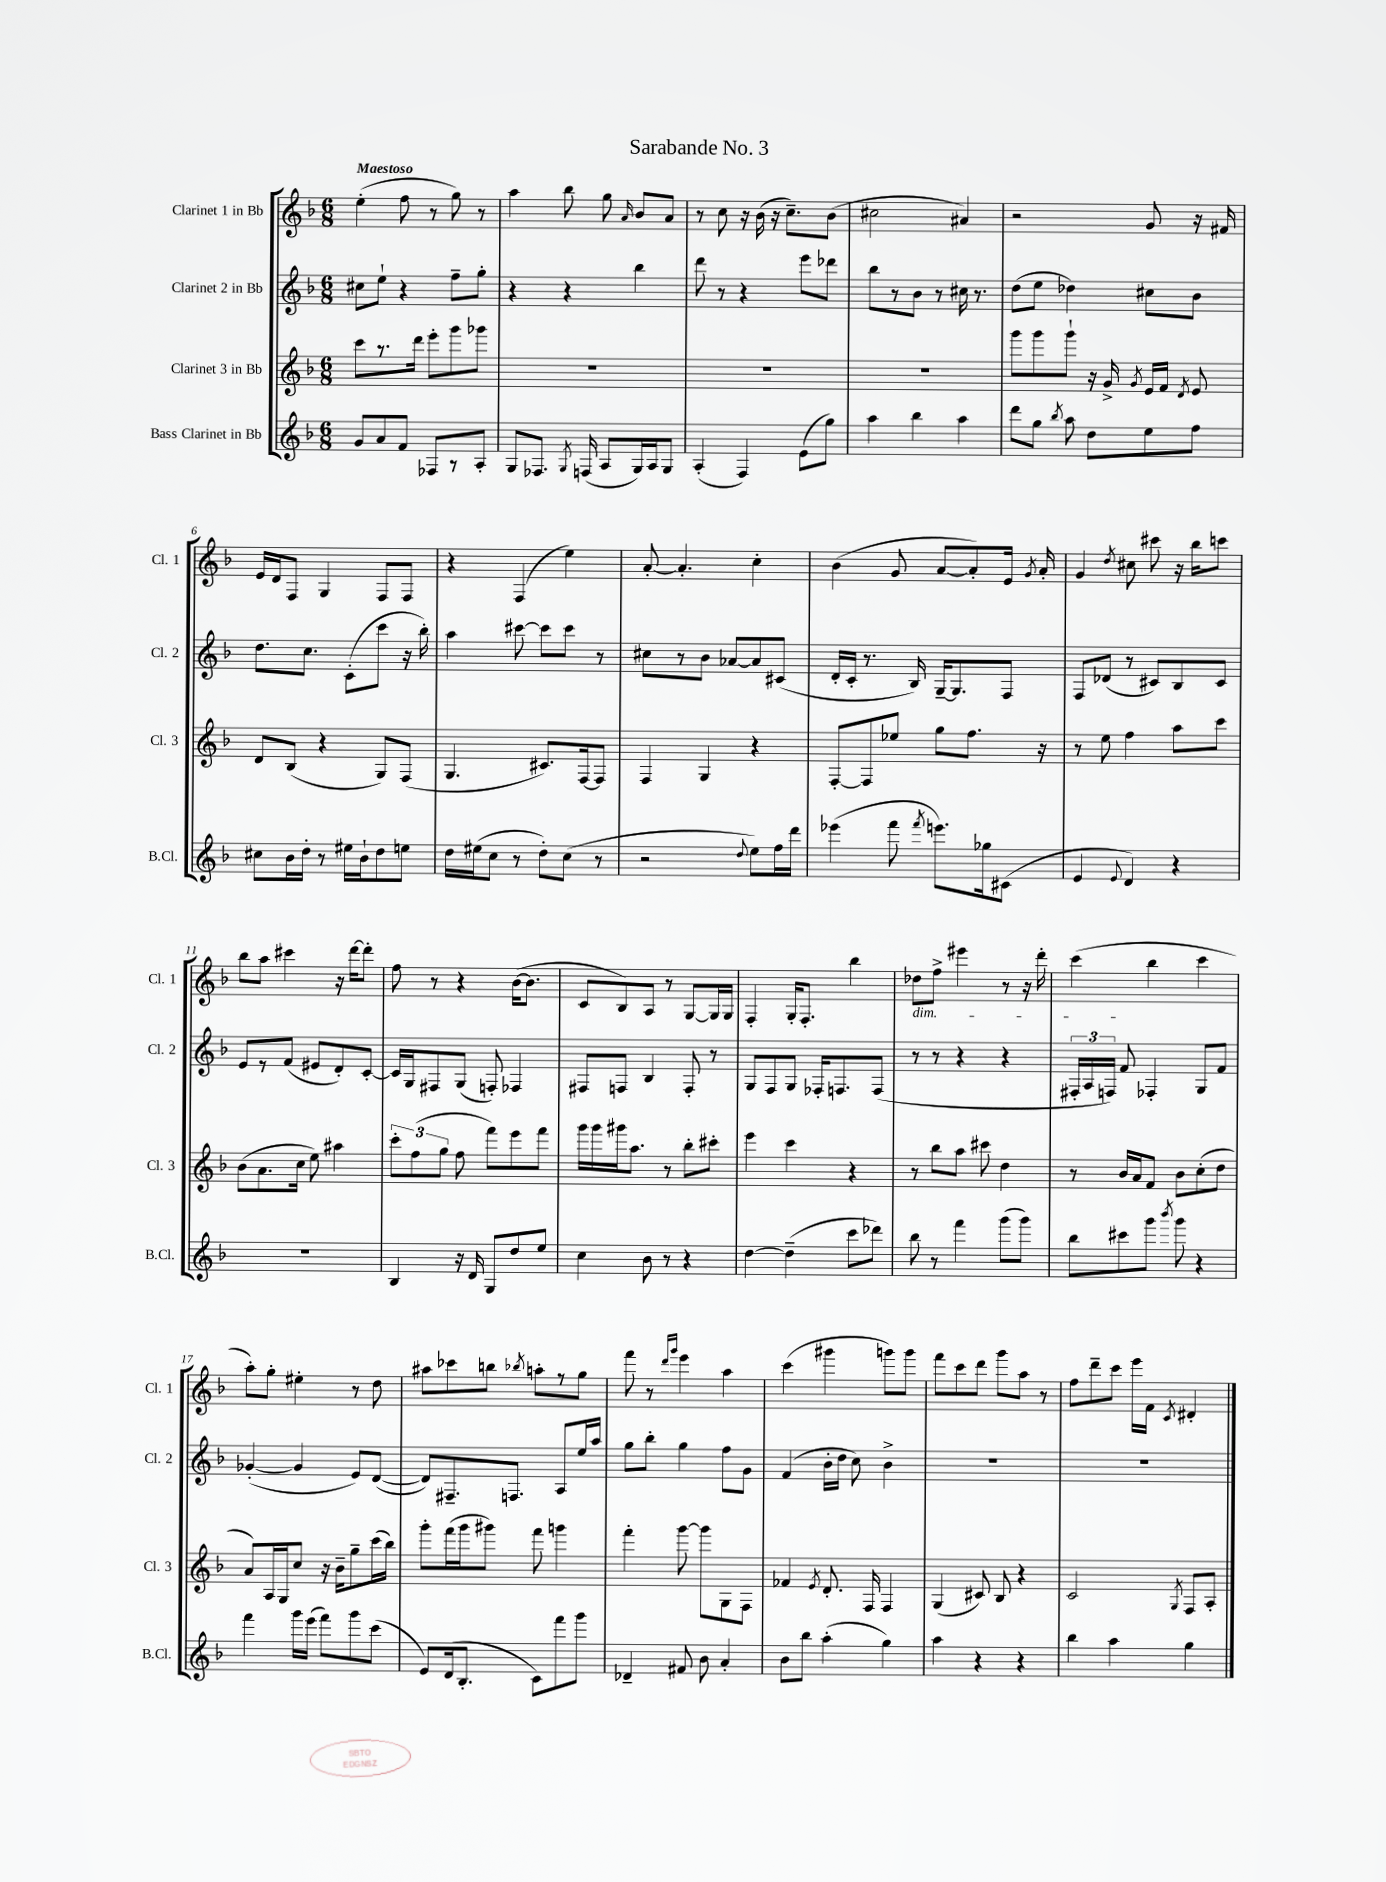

**kern	**kern	**kern	**kern
*staff4	*staff3	*staff2	*staff1
*clefG2	*clefG2	*clefG2	*clefG2
*k[b-]	*k[b-]	*k[b-]	*k[b-]
*M6/8	*M6/8	*M6/8	*M6/8
8g	8ccc	8cc#	(4ee'
8a	8.r	8ee`	.
8f	.	4r	8ff
.	16ddd	.	.
8F-	8eee'	.	8r
8r	8ggg	8ff~	8gg)
8A'	8ggg-	8gg'	8r
=	=	=	=
8G	2.r	4r	4aa
8.F-	.	.	.
.	.	4r	8bb-
8qG	.	.	.
(16F	.	.	.
8A	.	.	8gg
.	.	.	16qqa
16G)	.	4bb-	8b-
16A	.	.	.
8G	.	.	8a
=	=	=	=
(4A'	2.r	8ddd	8r
.	.	8r	8cc
4F)	.	4r	16r
.	.	.	(16b-
.	.	.	16r
.	.	.	8.cc~)
(8e	.	8eee	.
8gg)	.	8ddd-	(8b-
=	=	=	=
4aa	2.r	8bb-	2cc#
.	.	8r	.
4bb-	.	8b-	.
.	.	8r	.
4aa	.	16cc#	4a#)
.	.	8.r	.
=	=	=	=
8ddd	8ggg	(8dd	2r
8gg	8ggg	8ee	.
8qbb-	.	.	.
8aa	8ggg`	4dd-)	.
8dd	16r	.	.
.	16g^	.	.
.	8qg	.	.
8ee	16e	8cc#	8g
.	16f	.	.
.	8qd	.	.
8ff	8e	8b-	16r
.	.	.	16f#
=	=	=	=
8cc#	8d	8.dd	16e
.	.	.	16d
16b-	(8B-	.	8F
16dd'	.	8.cc	.
8r	4r	.	4G
16ee#	.	(8c'	.
16b-`	.	.	.
8dd	8G)	8ccc	8F
8ee	(8F	16r	8F
.	.	16bb-')	.
=	=	=	=
16dd	4.G	4aa	4r
(16ee#	.	.	.
8cc	.	.	.
8r	.	[8ccc#	(4F
8dd')	8.c#)	8ccc#]	.
(8cc	.	8ccc#	4ee)
.	[16F	.	.
8r	8F]	8r	.
=	=	=	=
2r	4F	8cc#	[8a'
.	.	8r	4.a']
.	4G	8b-	.
.	.	[8a-	.
8qqdd	.	.	.
8ee)	4r	8a-]	4cc'
16ff	.	(8c#	.
16ddd	.	.	.
=	=	=	=
(4eee-	[8F'	16d'	(4b-
.	.	16c'	.
.	8F]	8.r	.
8fff	8ee-	.	8g
.	.	16B-)	.
8qfff	.	.	.
8.eee)	8gg	[16G~	[8a
.	.	8.G]	.
.	8.ff	.	8a'])
16gg-	.	.	.
(8c#	.	8F	16e
.	.	.	8qg
.	16r	.	16a'
=	=	=	=
4e	8r	8F	4g
.	8ee	(8d-	.
8qqe	.	.	8qdd
4d)	4ff	8r	8cc#
.	.	8c#)	8ccc#
4r	8aa	8B-	16r
.	.	.	16bb-
.	8ccc	8c#	8ccc
=	=	=	=
2.r	(8b-	8e	8bb-
.	8.a	8r	8aa
.	.	(8f	4ccc#
.	16cc	.	.
.	8ee)	8e#	.
.	4aa#	8d')	16r
.	.	.	[16ddd
.	.	[8c'	8ddd']
=	=	=	=
4B-	12ccc'	16c]	8ff
.	.	16G	.
.	(12ff	.	.
.	.	8F#	8r
.	12gg	.	.
16r	8ff	(8G	4r
16d	.	.	.
8G	8fff)	8F')	.
8dd	8eee	4F-	([16b-
.	.	.	8.b-]
8ee	8fff	.	.
=	=	=	=
4cc	16ggg	8F#	8c
.	16ggg	.	.
.	16ggg#	8F	8B-)
.	8.aa	.	.
8b-	.	4B-	8A
8r	8r	.	8r
4r	8bb-'	8F'	[8G
.	8ccc#'	8r	16G]
.	.	.	16G
=	=	=	=
[4dd	4eee	8G	4F'
.	.	8F	.
(4dd~]	4ccc	8G	16G'
.	.	.	8.F'
.	.	16F-'	.
.	.	8.F	.
8ccc	4r	.	4bb-
8ddd-)	.	(8F	.
=	=	=	=
8bb-	8r	8r	8dd-
8r	8bb-	8r	8ff^
4fff	8aa	4r	4eee#
.	8ccc#	.	.
(8ggg	4dd	4r	8r
8ggg)	.	.	16r
.	.	.	16ddd'
=	=	=	=
8bb-	8r	24F#'	(4ccc
.	.	24A	.
.	.	24F)	.
8ccc#	16b-	8f	.
.	16a	.	.
8ggg	8f	4F-'	4bb-
8qbbb-	.	.	.
8ggg	8b-	.	.
4r	(8cc'	8G	4ccc
.	8dd	8f	.
=	=	=	=
4fff	8a)	([4g-'	8aa')
.	16A	.	8gg'
.	16G	.	.
16ggg	8cc	4g-]	4ee#'
(16eee	.	.	.
8fff)	16r	.	.
.	16b-~	.	.
8ggg	8gg~	8e)	8r
(8ccc	(16ccc	([8d	8dd
.	16bb-)	.	.
=	=	=	=
8e)	8ggg'	8d])	8aa#
(16d	(16fff	8.F#~	8ccc-
8.B-'	16ggg	.	.
.	8ggg#)	.	8bb
.	.	8.F	.
.	.	.	8qbb-
8c)	8fff	.	8aa'
8fff	4ggg	8A	8r
8ggg	.	16ee	8gg
.	.	16aa	.
=	=	=	=
4d-~	4fff'	8gg	8fff
.	.	8bb-'	8r
.	.	.	16qqddd
.	.	.	16qqggg
8f#	[8ggg	4gg	4eee
8b-	8ggg]	.	.
4a'	8G	8ff	4aa
.	8F	8g	.
=	=	=	=
8b-	4f-	(4f	(4ccc
8bb-	.	.	.
.	8qe	.	.
(4aa'	8.d'	16b-'	4ggg#
.	.	16dd	.
.	.	8cc)	.
.	16F	.	.
4gg)	4F	4b-^	8ggg)
.	.	.	8ggg
=	=	=	=
4aa	(4G	2.r	8fff
.	.	.	8ccc
4r	8c#)	.	8ddd
.	8B-	.	8ggg
4r	4r	.	8aa
.	.	.	8r
=	=	=	=
4bb-	2c	2.r	8ff
.	.	.	8ddd~
4aa	.	.	8ccc
.	.	.	16eee
.	.	.	16f
.	8qG	.	8qc
4gg	8F	.	4d#'
.	8A'	.	.
==	==	==	==
*-	*-	*-	*-
